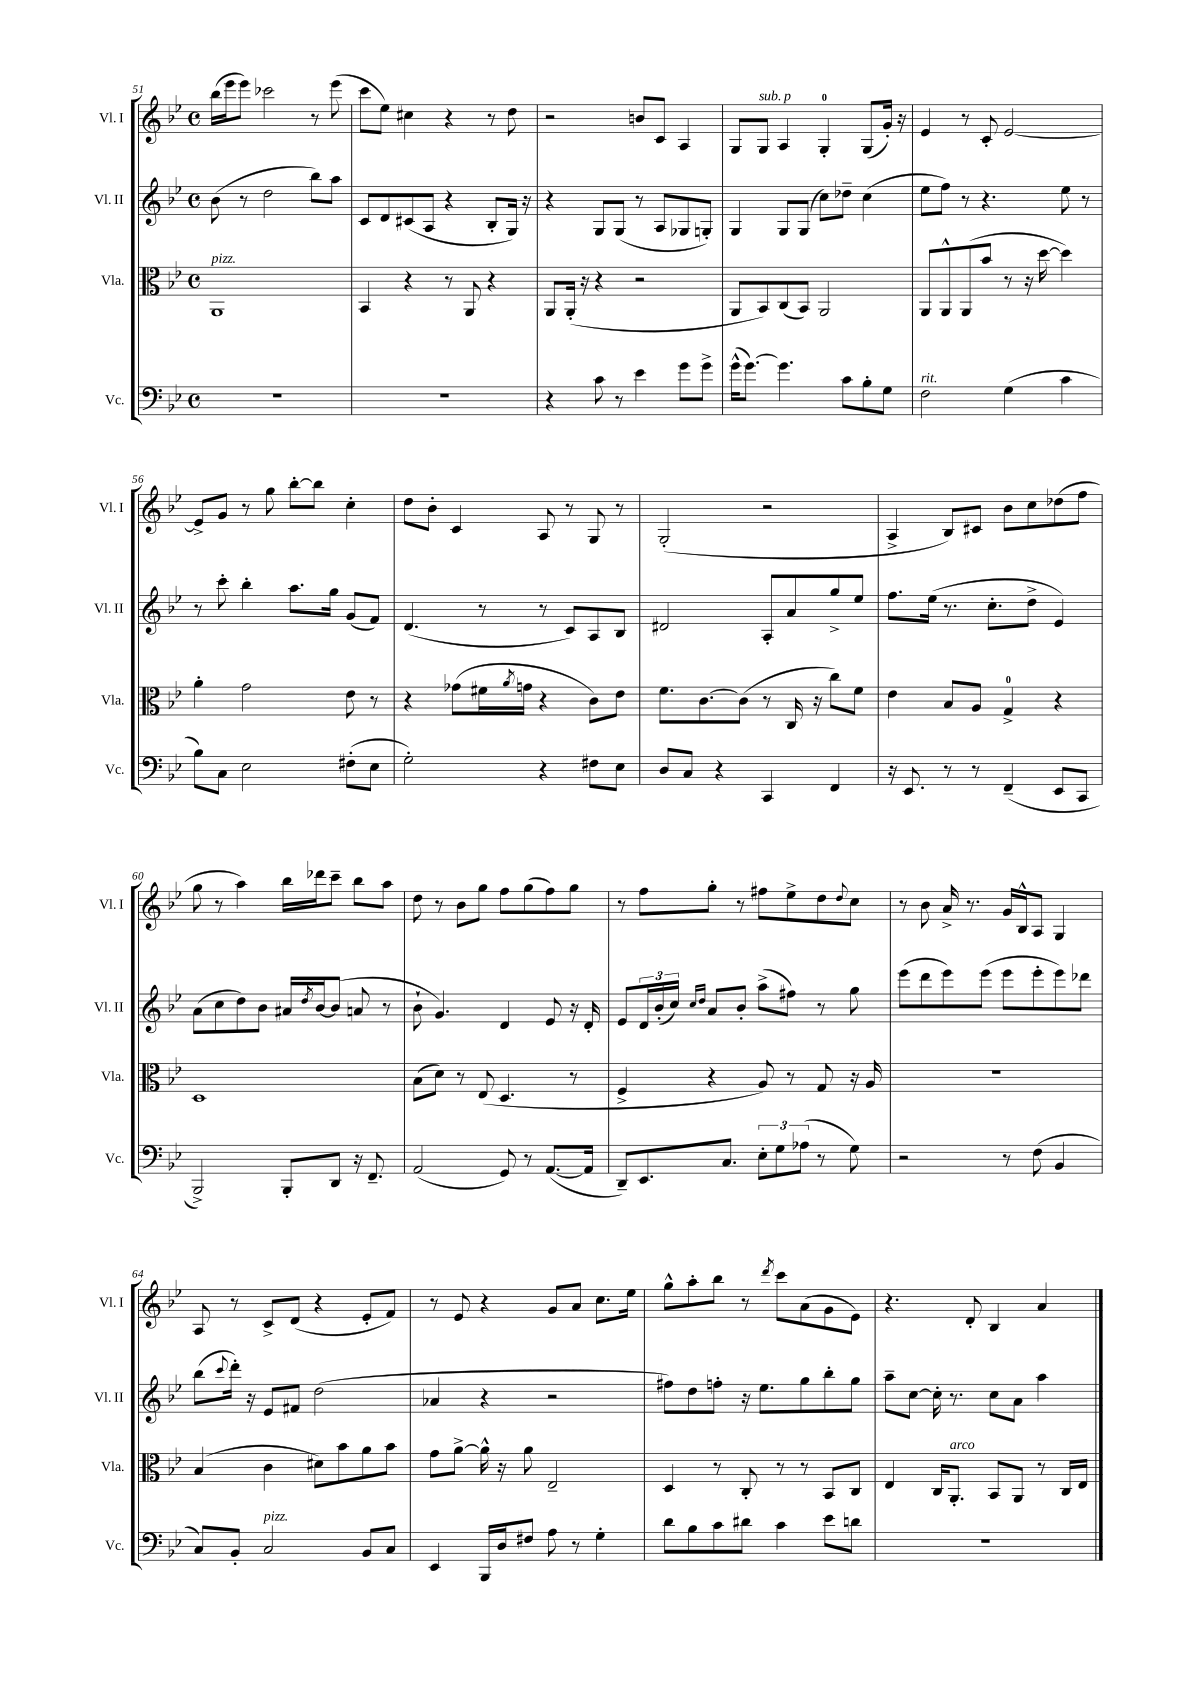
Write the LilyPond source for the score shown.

<<
\new StaffGroup <<
\new Staff = "s0" \with { instrumentName = "Vl. I" shortInstrumentName = "Vl. I" } {
    \clef treble \key bes \major \defaultTimeSignature \time 4/4
    bes''16( ees'''16 ees'''8) ces'''2 r8 ees'''8( |
    c'''8 ees''8) cis''4 r4 r8 d''8 |
    r2 b'8 c'8 a4 |
    g8 g8^\markup { \italic "sub. p" } a4 g4-0-. g8( g'16-.) r16 |
    ees'4 r8 c'8-. ees'2~ |
    ees'8-> g'8 r8 g''8 bes''8~-. bes''8 c''4-. |
    d''8 bes'8-. c'4 a8 r8 g8 r8 |
    g2-.( r2 |
    a4-> bes8) cis'8 bes'8 c''8 des''8( f''8 |
    g''8 r8 a''4) bes''16 des'''16 c'''8-- bes''8 a''8 |
    d''8 r8 bes'8 g''8 f''8 g''8( f''8) g''8 |
    r8 f''8 g''8-. r8 fis''8 ees''8-> d''8 \appoggiatura { d''8 } c''8 |
    r8 bes'8 a'16-> r8. g'16 bes16-^ a8 g4 |
    a8 r8 c'8-> d'8( r4 ees'8-. f'8) |
    r8 ees'8 r4 g'8 a'8 c''8. ees''16 |
    g''8-^ a''8-. bes''8 r8 \acciaccatura { d'''8 } c'''8 a'8( g'8 ees'8) |
    r4. d'8-. bes4 a'4 \bar "|." |
}
\new Staff = "s1" \with { instrumentName = "Vl. II" shortInstrumentName = "Vl. II" } {
    \clef treble \key bes \major \defaultTimeSignature \time 4/4
    bes'8( r8 d''2 bes''8) a''8 |
    c'8 d'8 cis'8( a8 r4 bes8-. g16) r16 |
    r4 g8 g8( r8 a8 ges8 g8-.) |
    g4 g8 g8( c''8) des''8-- c''4( |
    ees''8 f''8) r8 r4. ees''8 r8 |
    r8 c'''8-. bes''4-. a''8. g''16 g'8( f'8) |
    d'4.( r8 r8 c'8) a8 bes8 |
    dis'2 a8-. a'8 g''8-> ees''8 |
    f''8. ees''16( r8. c''8.-. d''8-> ees'4) |
    a'8( c''8 d''8) bes'8 ais'16 \acciaccatura { d''8 } bes'16~ bes'8( a'8 r8 |
    bes'8-! g'4.) d'4 ees'8 r16 d'16-. |
    ees'8 \tuplet 3/2 { d'16 bes'16-.( c''16) } \grace { c''16 d''16 } a'8 bes'8-. a''8->( fis''8) r8 g''8 |
    ees'''8( d'''8 ees'''8) ees'''8( ees'''8 ees'''8-. ees'''8) des'''8 |
    bes''8( \appoggiatura { c'''8 } d'''16-.) r16 ees'8 fis'8 d''2( |
    aes'4 r4 r2 |
    fis''8) d''8 f''8-. r16 ees''8. g''8 bes''8-. g''8 |
    a''8-- c''8~ c''16-. r8. c''8 a'8 a''4 \bar "|." |
}
\new Staff = "s2" \with { instrumentName = "Vla." shortInstrumentName = "Vla." } {
    \clef alto \key bes \major \defaultTimeSignature \time 4/4
    a,1^\markup { \italic "pizz." } |
    bes,4 r4 r8 a,8 r4 |
    a,8 a,16-.( r16 r4 r2 |
    a,8 bes,8) c8( bes,8) a,2 |
    a,8 a,8-^ a,8( bes'8 r8 r16 d''16~ d''4) |
    a'4-. g'2 ees'8 r8 |
    r4 ges'8( fis'16 \acciaccatura { a'8 } g'16 r4 c'8) ees'8 |
    f'8. c'8.~ c'8( r8 c16 r16 c''8) f'8 |
    ees'4 bes8 a8 g4-0-> r4 |
    d1 |
    bes8( d'8) r8 ees8( d4. r8 |
    f4-> r4 a8) r8 g8 r16 a16 |
    R1 |
    bes4( c'4 dis'8) bes'8 a'8 bes'8 |
    g'8 a'8~-> a'16-^ r16 a'8 ees2-- |
    d4 r8 c8-. r8 r8 bes,8 c8 |
    ees4 c16 a,8.-.^\markup { \italic "arco" } bes,8 a,8 r8 c16 ees16 \bar "|." |
}
\new Staff = "s3" \with { instrumentName = "Vc." shortInstrumentName = "Vc." } {
    \clef bass \key bes \major \defaultTimeSignature \time 4/4
    R1 |
    R1 |
    r4 c'8 r8 ees'4 g'8 g'8-> |
    g'16-^( g'8.~) g'4. c'8 bes8-. g8 |
    f2^\markup { \italic "rit." } g4( c'4 |
    bes8) c8 ees2 fis8-.( ees8 |
    g2-.) r4 fis8 ees8 |
    d8 c8 r4 c,4 f,4 |
    r16 ees,8. r8 r8 f,4--( ees,8 c,8 |
    bes,,2->) bes,,8-. d,8 r16 f,8.-- |
    a,2( g,8) r8 a,8.~( a,16 |
    d,8--) ees,8. c8. \tuplet 3/2 { ees8-. g8 aes8( } r8 g8) |
    r2 r8 f8( bes,4 |
    c8) bes,8-. c2^\markup { \italic "pizz." } bes,8 c8 |
    ees,4 bes,,16 d16 fis8 a8 r8 g4-. |
    d'8 bes8 c'8 dis'8 c'4 ees'8 d'8 |
    R1 \bar "|." |
}
>>
>>
\layout { \context { \Score currentBarNumber = #51 } }
